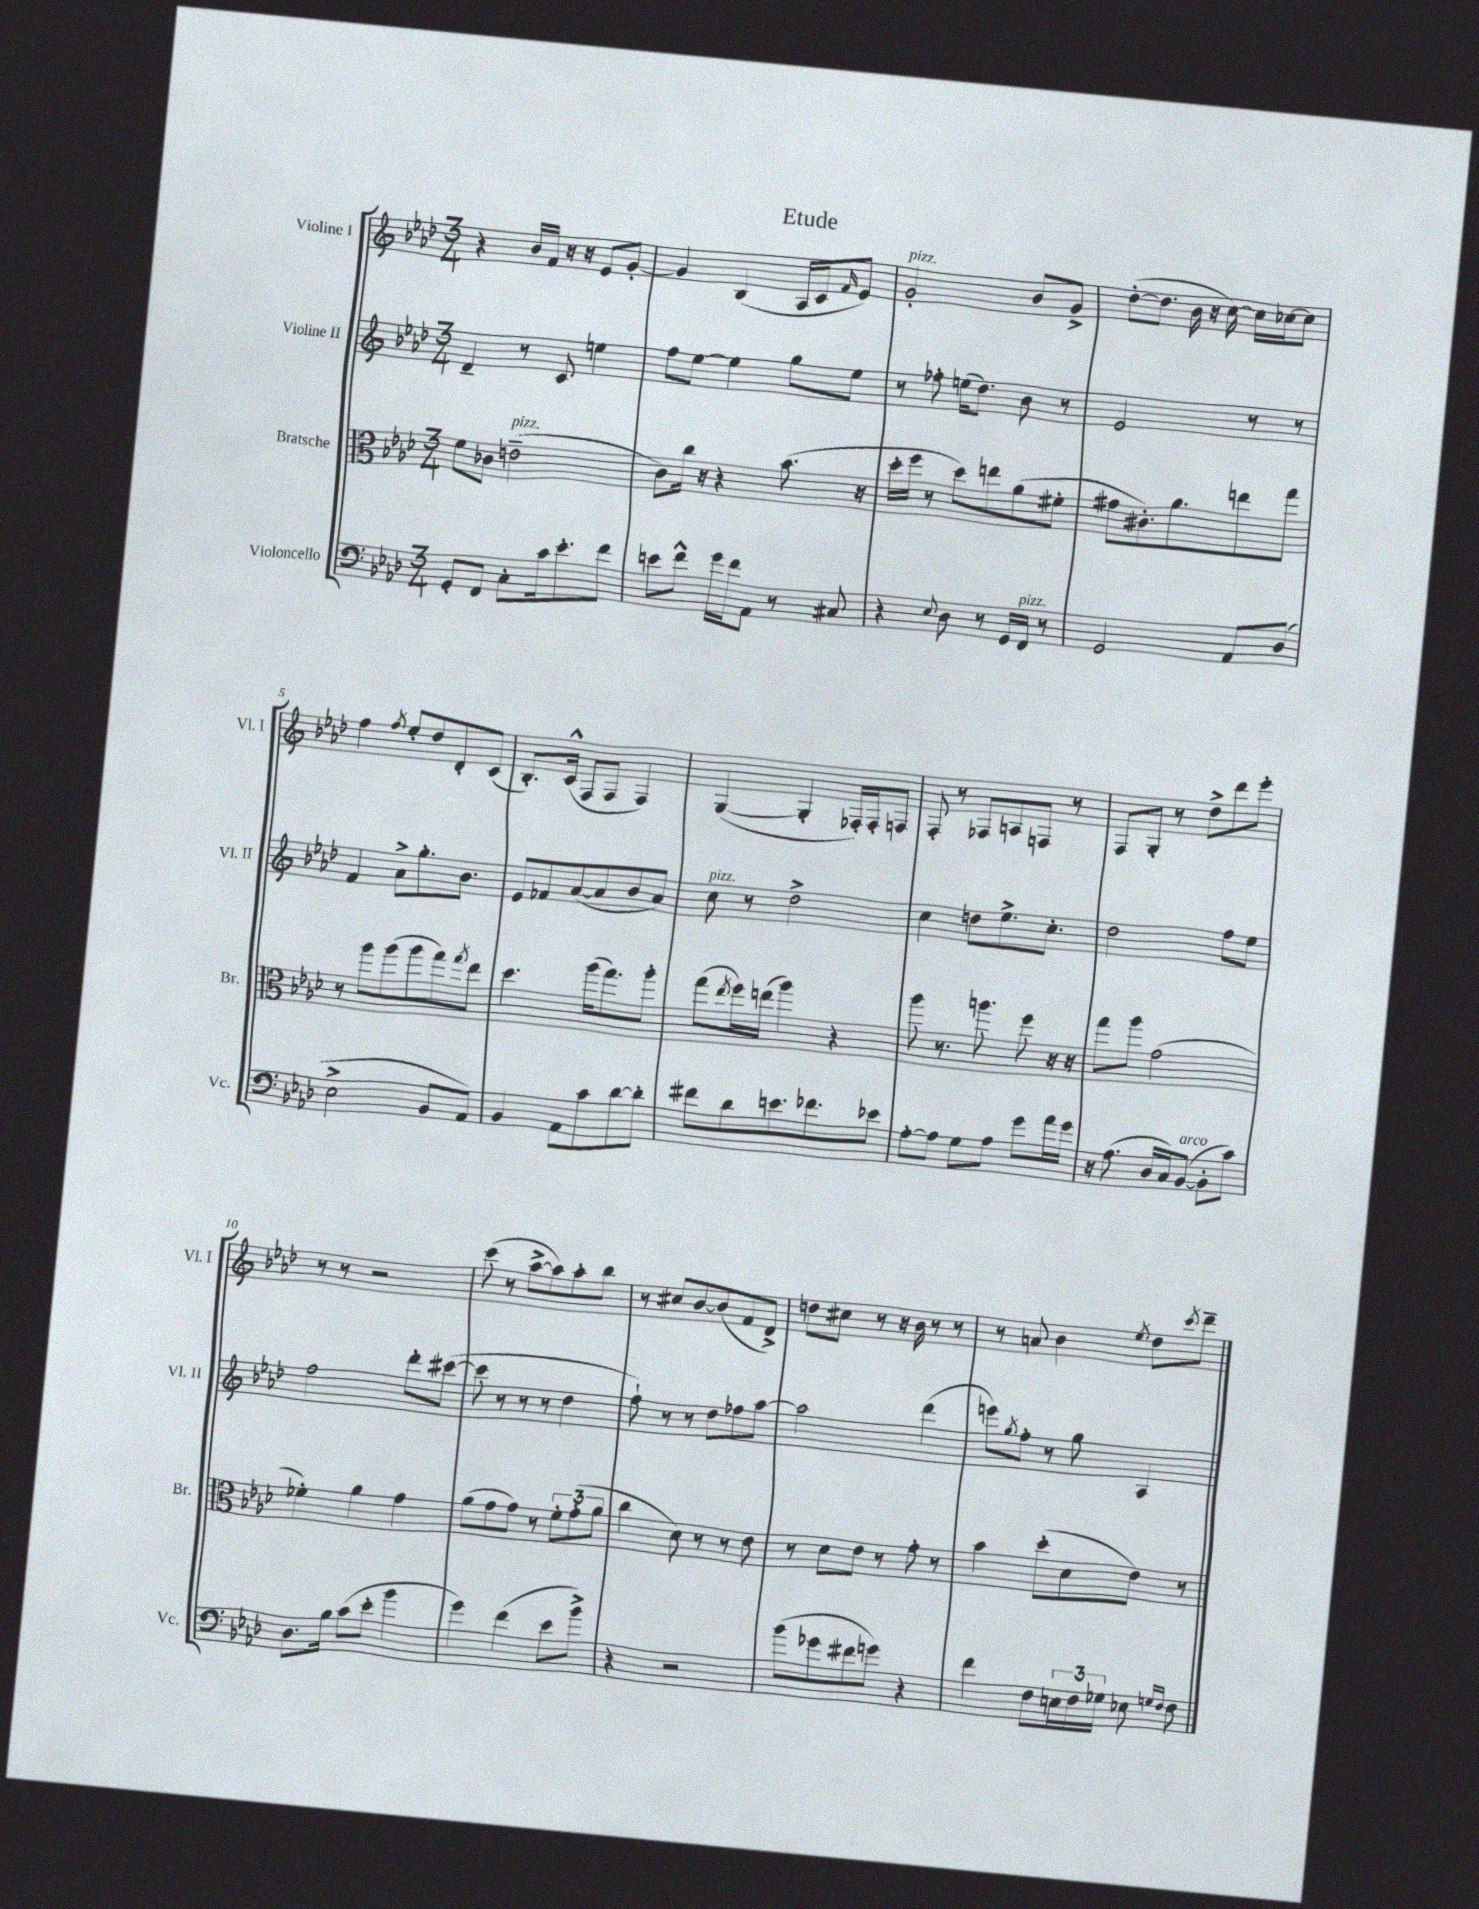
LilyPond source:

\header { title = "Etude" }
<<
\new StaffGroup <<
\new Staff = "s0" \with { instrumentName = "Violine I" shortInstrumentName = "Vl. I" } {
    \clef treble \key aes \major \numericTimeSignature \time 3/4
    r4 bes'16 f'16 r16 r16 ees'8 g'8~-. |
    g'4 bes4( aes16 c'16 \grace { f'16 } ees'8) |
    g'2-.^\markup { \italic "pizz." } bes'8 g'8-> |
    des''8~-.( des''8. bes'16 r16 c''16~) c''16 ces''16~ ces''8 |
    f''4 \acciaccatura { f''8 } ees''8-. des''8 des'8-. c'8( |
    bes8.-.) c'16-^( f8 f8 f4) |
    g4~( g4-. fes16-.) fes16-. f8 |
    f8-. r8 fes8 a8 f8 r8 |
    f8 g8-. r8 des''8-> des'''8 ees'''8-. |
    r8 r8 r2 |
    c'''8( r8 aes''8~-> aes''8) aes''8-. bes''8 |
    r8 cis''8 bes'8~ bes'8( f'8 des'8->) |
    d''8 cis''8 r8 r16 bes'16 r8 r8 |
    r8 a'8 bes'4 \acciaccatura { ees''8 } des''8 \acciaccatura { c'''8 } des'''8-- \bar "|." |
}
\new Staff = "s1" \with { instrumentName = "Violine II" shortInstrumentName = "Vl. II" } {
    \clef treble \key aes \major \numericTimeSignature \time 3/4
    des'4-- r8 c'8 e''4 |
    f''8 ees''8~ ees''4 g''8 ees''8 |
    r8 fes''8-. e''16( des''8.) bes'8 r8 |
    ees'2 r8 r8 |
    f'4 aes'8-> g''8.-. bes'8. |
    ees'8 fes'8 aes'8~( aes'8 bes'8 aes'8) |
    c''8^\markup { \italic "pizz." } r8 des''2-> |
    c''4 d''8 ees''8.-> c''8.-. |
    des''2 f''8 ees''8 |
    f''2 des'''8-. cis'''8~( |
    cis'''8 r8 r8 r8 des''4 |
    f''8-!) r8 r8 des''8 fes''8 aes''8~ |
    aes''2 des'''4( |
    e'''8) \acciaccatura { g''8 } f''8-. r8 g''8 aes4 \bar "|." |
}
\new Staff = "s2" \with { instrumentName = "Bratsche" shortInstrumentName = "Br." } {
    \clef alto \key aes \major \numericTimeSignature \time 3/4
    f'8 ces'8 e'2--^\markup { \italic "pizz." }( |
    c'8) c''16 r16 r4 bes'8.( r16 |
    des''16-. f''16 r8 des''8) e''8 aes'8( fis'8-. |
    gis'8 cis'8.-.) aes'8. e''8 g''8 |
    r8 aes''8 aes''8( aes''8 g''8) \acciaccatura { g''8 } ees''8 |
    des''4. aes''16( g''8.) aes''8-. |
    g''8( \acciaccatura { ees''8 } f''16) e''16( aes''4) r4 |
    aes''8 r8. a''8. f''8 r16 r16 |
    g''8 aes''8 g'2( |
    fes'4-.) aes'4 g'4 |
    aes'8( g'8 g'8) r8 \tuplet 3/2 { f'8-. g'8-.( aes'8 } |
    c''4 des'8) r8 r8 ees'8 |
    r8 des'8 ees'8 r8 g'8-. r8 |
    bes'4 des''8-.( des'8 ees'8) r8 \bar "|." |
}
\new Staff = "s3" \with { instrumentName = "Violoncello" shortInstrumentName = "Vc." } {
    \clef bass \key aes \major \numericTimeSignature \time 3/4
    g,8-. f,8 c8-. c'16 ees'8.-. f'8 |
    e'8 f'8-^ g'16 f'16 aes,8 r8 cis8 |
    r4 \appoggiatura { ees8 } des8 r8 g,16 f,16^\markup { \italic "pizz." } r8 |
    g,2 aes,8 des8( |
    ees2-> bes,8 aes,8) |
    bes,4 aes,8 c'8 des'8~ des'8-. |
    fis'8 des'8 e'8. fes'8. ees'8 |
    aes8~-. aes8 g8 aes8 g'8 aes'16 g'16 |
    r16 aes8.( des16 c16) bes,8~^\markup { \italic "arco" }( bes,8-. c'8) |
    des8. bes16 c'8( ees'8-. bes'4 |
    g'4) f'4( ees'8 bes'8->) |
    r4 r2 |
    bes'8( ges'8 fis'8 g'8) r4 |
    f'4 f8 \tuplet 3/2 { e16 f16 ges16 } ees8 \grace { g16 f16 } f8 \bar "|." |
}
>>
>>
